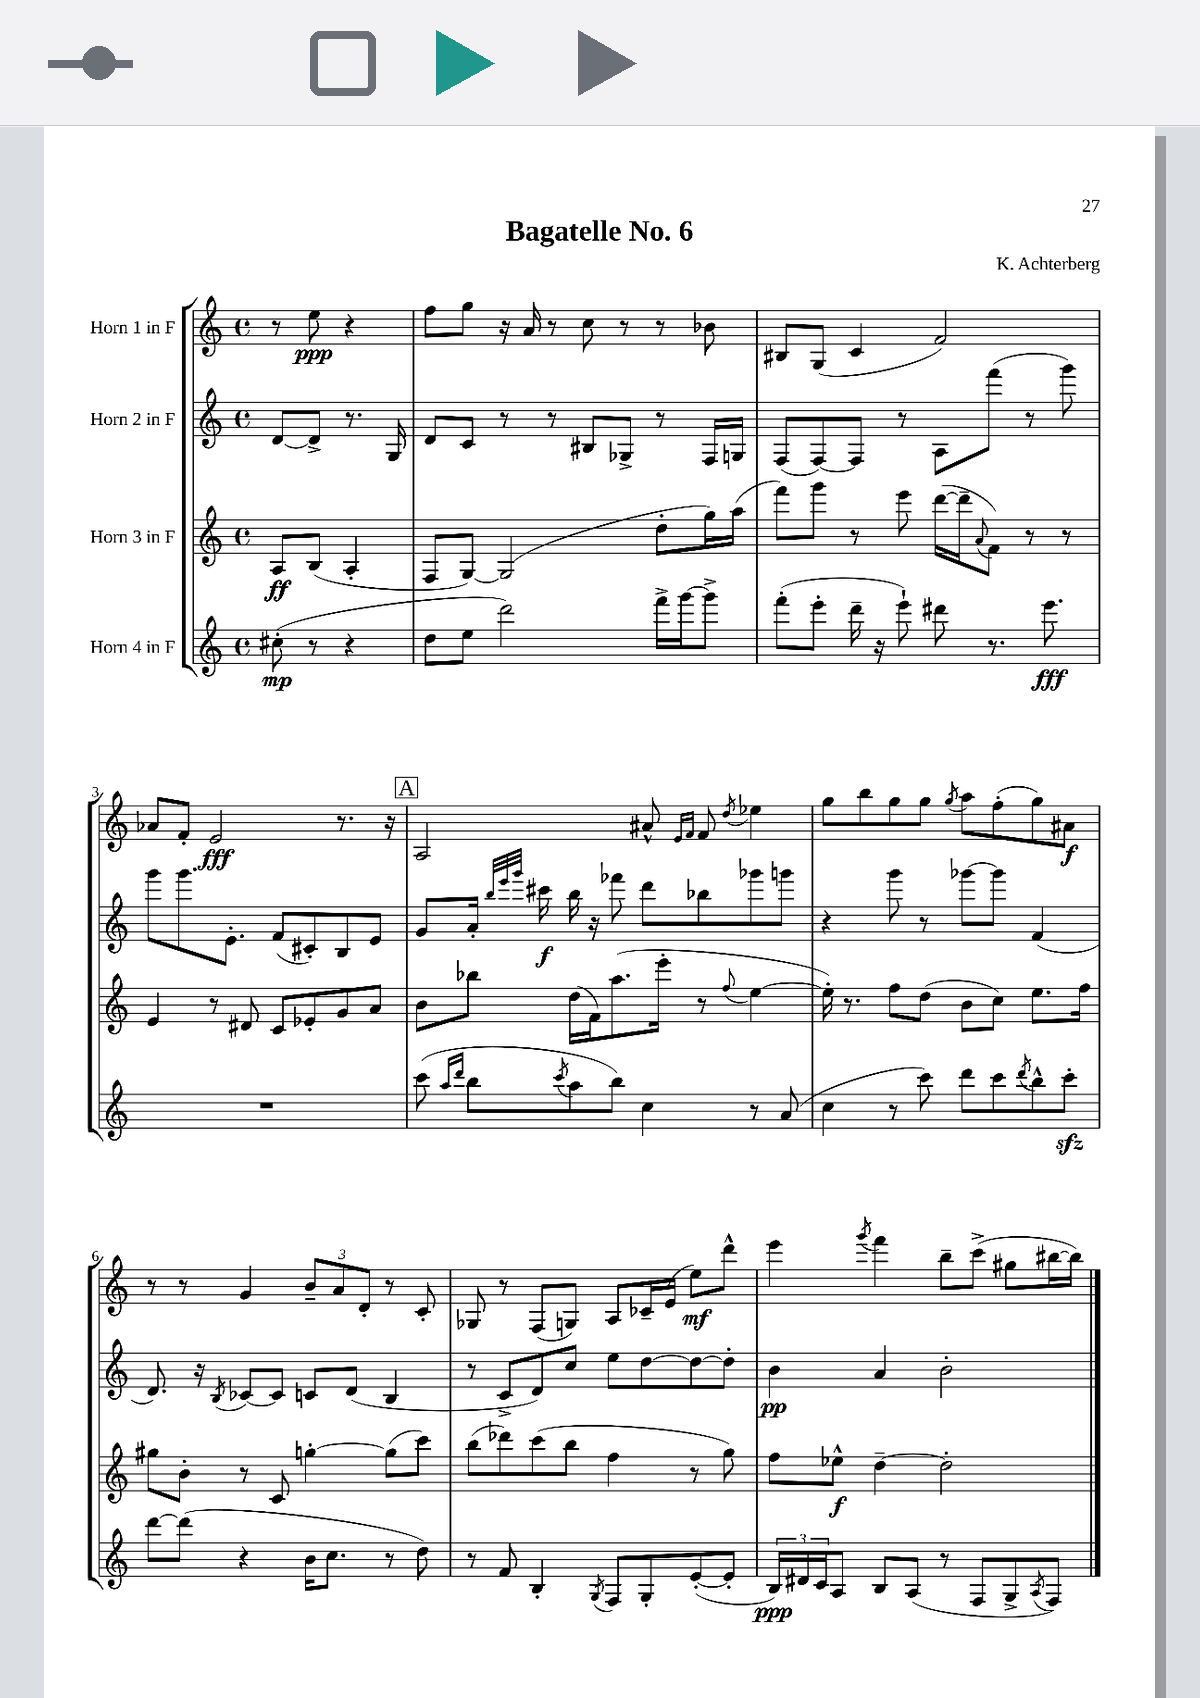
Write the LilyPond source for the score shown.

\header { title = "Bagatelle No. 6" composer = "K. Achterberg" }
<<
\new StaffGroup <<
\new Staff = "s0" \with { instrumentName = "Horn 1 in F" } {
    \clef treble \key c \major \defaultTimeSignature \time 4/4 \partial 2
    r8 e''8\ppp r4 |
    f''8 g''8 r16 a'16 r8 c''8 r8 r8 bes'8 |
    bis8 g8( c'4 f'2) |
    aes'8 f'8-. e'2\fff r8. r16 |
    \mark \markup { \box "A" } a2 ais'8-^ \grace { e'16 f'16 } f'8 \acciaccatura { d''8 } ees''4 |
    g''8 b''8 g''8 g''8 \acciaccatura { g''8 } a''8 f''8-.( g''8) ais'8\f |
    r8 r8 g'4 \tuplet 3/2 { b'8-- a'8 d'8-. } r8 c'8-. |
    ges8 r8 f8( g8) a8 ces'16-- e'16( e''8\mf) d'''8-^ |
    e'''4 \acciaccatura { g'''8 } f'''4 b''8-- c'''8->( gis''8 bis''16~ bis''16) \bar "|." |
}
\new Staff = "s1" \with { instrumentName = "Horn 2 in F" } {
    \clef treble \key c \major \defaultTimeSignature \time 4/4 \partial 2
    d'8~ d'8-> r8. g16 |
    d'8 c'8 r8 r8 bis8 ges8-> r8 f16 g16 |
    f8( f8~) f8 r8 a8 f'''8( r8 g'''8) |
    g'''8 g'''8. e'8.-. f'8( cis'8-.) b8 e'8 |
    \mark \markup { \box "A" } g'8 a'16-. \grace { b''32 e'''32 g'''32 } cis'''16\f b''16 r16 fes'''8 d'''8 bes''8 ges'''8 g'''8 |
    r4 g'''8 r8 ges'''8~ ges'''8 f'4( |
    d'8.) r16 \acciaccatura { b8 } ces'8~ ces'8 c'8 d'8( b4 |
    r8 c'8-> d'8) c''8 e''8 d''8~ d''8~ d''8-. |
    b'4\pp a'4 b'2-. \bar "|." |
}
\new Staff = "s2" \with { instrumentName = "Horn 3 in F" } {
    \clef treble \key c \major \defaultTimeSignature \time 4/4 \partial 2
    a8\ff b8( a4-. |
    f8 g8~) g2( d''8-. g''16) a''16( |
    f'''8) g'''8 r8 e'''8 d'''16~( d'''16-- \appoggiatura { a'8 } f'8) r8 r8 |
    e'4 r8 dis'8 c'8 ees'8-. g'8 a'8 |
    \mark \markup { \box "A" } b'8 bes''8 d''16( f'16) a''8.( e'''16-. r8 \appoggiatura { f''8 } e''4~ |
    e''16-.) r8. f''8 d''8( b'8 c''8) e''8. f''16 |
    gis''8 b'8-. r8 c'8 g''4~-. g''8( c'''8) |
    b''8( des'''8) c'''8( b''8 f''4 r8 g''8) |
    f''8 ees''8-^\f d''4~-- d''2-. \bar "|." |
}
\new Staff = "s3" \with { instrumentName = "Horn 4 in F" } {
    \clef treble \key c \major \defaultTimeSignature \time 4/4 \partial 2
    cis''8-.\mp( r8 r4 |
    d''8 e''8 d'''2) f'''16-> g'''16~ g'''8-> |
    f'''8-.( e'''8-. d'''16-- r16 e'''8-!) dis'''8 r8. e'''8.\fff |
    R1 |
    \mark \markup { \box "A" } c'''8( \grace { a''16 d'''16 } b''8 \acciaccatura { c'''8 } a''8 b''8) c''4 r8 a'8( |
    c''4 r8 c'''8) d'''8 c'''8 \acciaccatura { d'''8 } b''8-^ c'''8-.\sfz |
    d'''8~ d'''8( r4 b'16 c''8. r8 d''8) |
    r8 f'8 b4-. \acciaccatura { g8 } f8 g8-. e'8~-.( e'8-. |
    \tuplet 3/2 { b16\ppp) dis'16 c'16 } a8 b8 a8( r8 f8 g8-> \acciaccatura { a8 } f8) \bar "|." |
}
>>
>>
